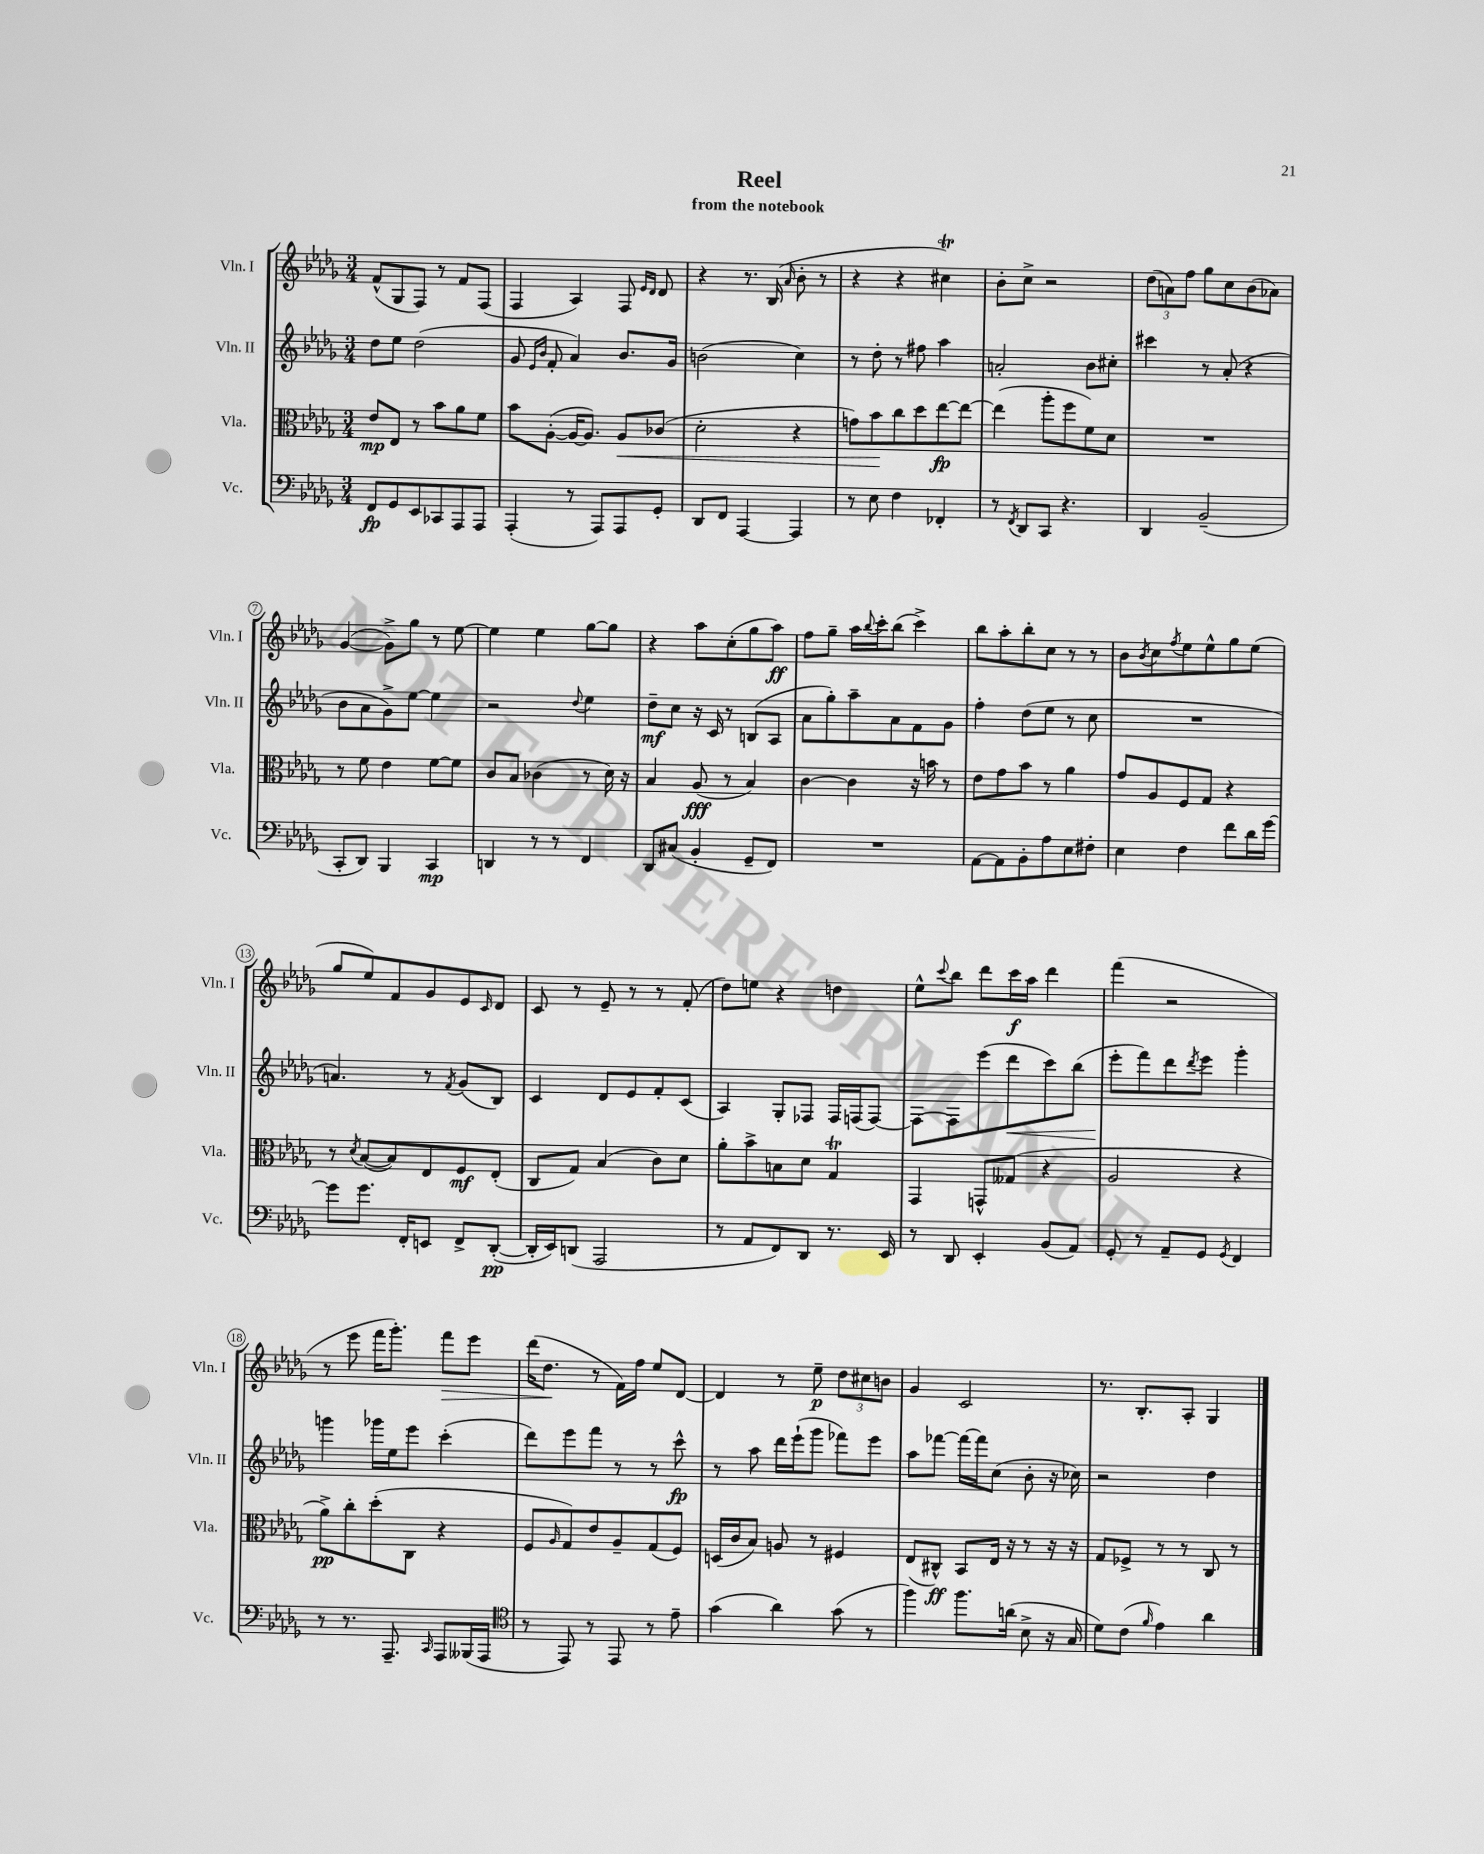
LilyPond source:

\header { title = "Reel" subtitle = "from the notebook" }
<<
\new StaffGroup <<
\new Staff = "s0" \with { instrumentName = "Vln. I" shortInstrumentName = "Vln. I" } {
    \clef treble \key des \major \numericTimeSignature \time 3/4
    f'8-^( ges8 f8) r8 f'8 f8( |
    f4 aes4) f8 \grace { ees'16 des'16 } des'8 |
    r4 r8. bes16( \grace { aes'16 } bes'8-. r8 |
    r4 r4 cis''4\trill) |
    bes'8-. c''8-> r2 |
    \tuplet 3/2 { des''8( a'8) f''8 } ges''8 c''8 bes'8( aes'8) |
    ges'4~( ges'8->) ges''8 r8 ees''8~ |
    ees''4 ees''4 ges''8~ ges''8 |
    r4 aes''8 c''8-.( ges''8 aes''8\ff) |
    f''8 ges''8-- aes''16 \appoggiatura { bes''8 } c'''16-. bes''8( c'''4->) |
    bes''8 aes''8-. bes''8-. c''8 r8 r8 |
    bes'8 \acciaccatura { bes'8 } c''8 \acciaccatura { f''8 } ees''8 ees''8-^ ges''8 ees''8( |
    ges''8 ees''8) f'8 ges'8 ees'8 \grace { c'16 } des'8 |
    c'8 r8 ees'8-- r8 r8 f'8-.( |
    des''8) e''8 r4 d''4 |
    ees''8-^ \appoggiatura { c'''8 } bes''8 des'''8 c'''16\f aes''16 des'''4 |
    f'''4( r2 |
    r8 ees'''8 f'''16 ges'''8.-.) f'''8\> ees'''8 |
    des'''16( des''8.\! r8 f'16) f''16 ees''8 des'8~ |
    des'4 r8 ees''8--\p \tuplet 3/2 { des''8 cis''8 b'8 } |
    ges'4 c'2 |
    r8. bes8.-. aes8-. ges4 \bar "|." |
}
\new Staff = "s1" \with { instrumentName = "Vln. II" shortInstrumentName = "Vln. II" } {
    \clef treble \key des \major \numericTimeSignature \time 3/4
    des''8 ees''8 des''2( |
    ges'8 \grace { ees'16 bes'16 } f'8-. aes'4) bes'8. ges'16 |
    b'2( c''4) |
    r8 des''8-. r8 fis''8 aes''4 |
    a'2-. bes'8 cis''8-. |
    cis'''4 r8 aes'8-.( r4 |
    bes'8 aes'8 ges'8->) ees''8~ ees''4 |
    r2 \appoggiatura { des''8 } ees''4 |
    des''8--\mf c''8 r16 c'16 r8 b8( aes8 |
    aes'8 ges''8-.) aes''8-- aes'8 f'8 ges'8 |
    f''4-. des''8( ees''8 r8 c''8 |
    R2. |
    a'4.) r8 \acciaccatura { f'8 } ges'8( bes8) |
    c'4 des'8 ees'8 f'8-. c'8( |
    aes4) ges8-. fes8 fes16 f16( f8~) |
    f8~ f8 ees'''8( des'''8\< c'''8) bes''8( |
    ees'''8-.\! f'''8) des'''8 \acciaccatura { des'''8 } ees'''8 ges'''4-. |
    g'''4 ges'''16 ees''16 ees'''8 c'''4-.( |
    des'''8) ees'''8 f'''8 r8 r8 c'''8-^\fp |
    r8 aes''8 des'''16 ees'''16-!( ges'''8 fes'''8) ees'''8 |
    aes''8 fes'''8~ fes'''16~ fes'''16 c''8( bes'8-. r16 ces''16) |
    r2 des''4 \bar "|." |
}
\new Staff = "s2" \with { instrumentName = "Vla." shortInstrumentName = "Vla." } {
    \clef alto \key des \major \numericTimeSignature \time 3/4
    ees'8\mp ees8 r8 bes'8 aes'8 f'8 |
    bes'8 aes8~-.( aes16~ aes8.) aes8\< ces'8( |
    des'2-. r4 |
    g'8) bes'8\! c''8 des''8 ees''8~\fp ees''8~ |
    ees''4( aes''8-. f''8 f'8) des'8 |
    R2. |
    r8 f'8 ees'4 f'8~ f'8 |
    c'8 bes8 ces'4( r8 des'16) r16 |
    bes4 aes8\fff( r8 bes4) |
    c'4~ c'4 r16 b'16 r8 |
    ees'8 ges'8 bes'8 r8 aes'4 |
    ges'8 aes8 f8 ges8 r4 |
    r8 \acciaccatura { des'8 } bes8~( bes8) ees8 f8\mf ees8-.( |
    c8 ges8) bes4( c'8) des'8 |
    aes'8-. bes'8-> b8 des'8 ges4\trill |
    ges,4 g,8-^ geses8( r4 |
    aes2 r4 |
    aes'8->\pp) c''8-. des''8-.( c8 r4 |
    f8 \grace { aes16 } ges8) ees'8 aes8-- ges8( f8) |
    d16( c'16 bes8) a8 r8 fis4 |
    ees8( cis8-^\ff) bes,8 ees16 r16 r8 r16 r16 |
    ges8 fes8-> r8 r8 c8 r8 \bar "|." |
}
\new Staff = "s3" \with { instrumentName = "Vc." shortInstrumentName = "Vc." } {
    \clef bass \key des \major \numericTimeSignature \time 3/4
    f,8\fp ges,8 ees,8 ces,8 aes,,8 aes,,8 |
    aes,,4-.( r8 aes,,8) aes,,8 ges,8-. |
    des,8 f,8 aes,,4~ aes,,4 |
    r8 ees8 f4 fes,4-. |
    r8 \acciaccatura { f,8 } des,8 c,8 r4. |
    des,4 bes,2--( |
    c,8-. des,8) bes,,4 c,4\mp |
    d,4 r8 r8 f,4 |
    des,8 cis8( bes,4-. ges,8-- f,8) |
    R2. |
    aes,8~ aes,8 bes,8-. aes8 ees8 fis8-. |
    ees4 f4 f'8 des'16 ges'16~ |
    ges'8 ges'8. f,16-. e,8 f,8-> des,8~-.\pp( |
    des,16-. ees,16) d,8( aes,,2 |
    r8 aes,8 f,8) des,8 r8. ees,16 |
    r8 des,8 ees,4-. bes,8( aes,8) |
    ges,8-. r8 aes,8-- ges,8 \acciaccatura { ges,8 } f,4 |
    r8 r8. aes,,8.-- \grace { c,16 } aes,,8 beses,,16( aes,,16 |
    \clef tenor r8 ees,8) r8 ees,8 r8 ees'8-- |
    ges'4( aes'4) ges'8( r8 |
    f''4) f''8. a'16( bes8-> r16 ges16 |
    des'8) c'8( \grace { f'16 } ees'4) aes'4 \bar "|." |
}
>>
>>
\layout { \context { \Score \override BarNumber.stencil = #(make-stencil-circler 0.1 0.3 ly:text-interface::print) } }
